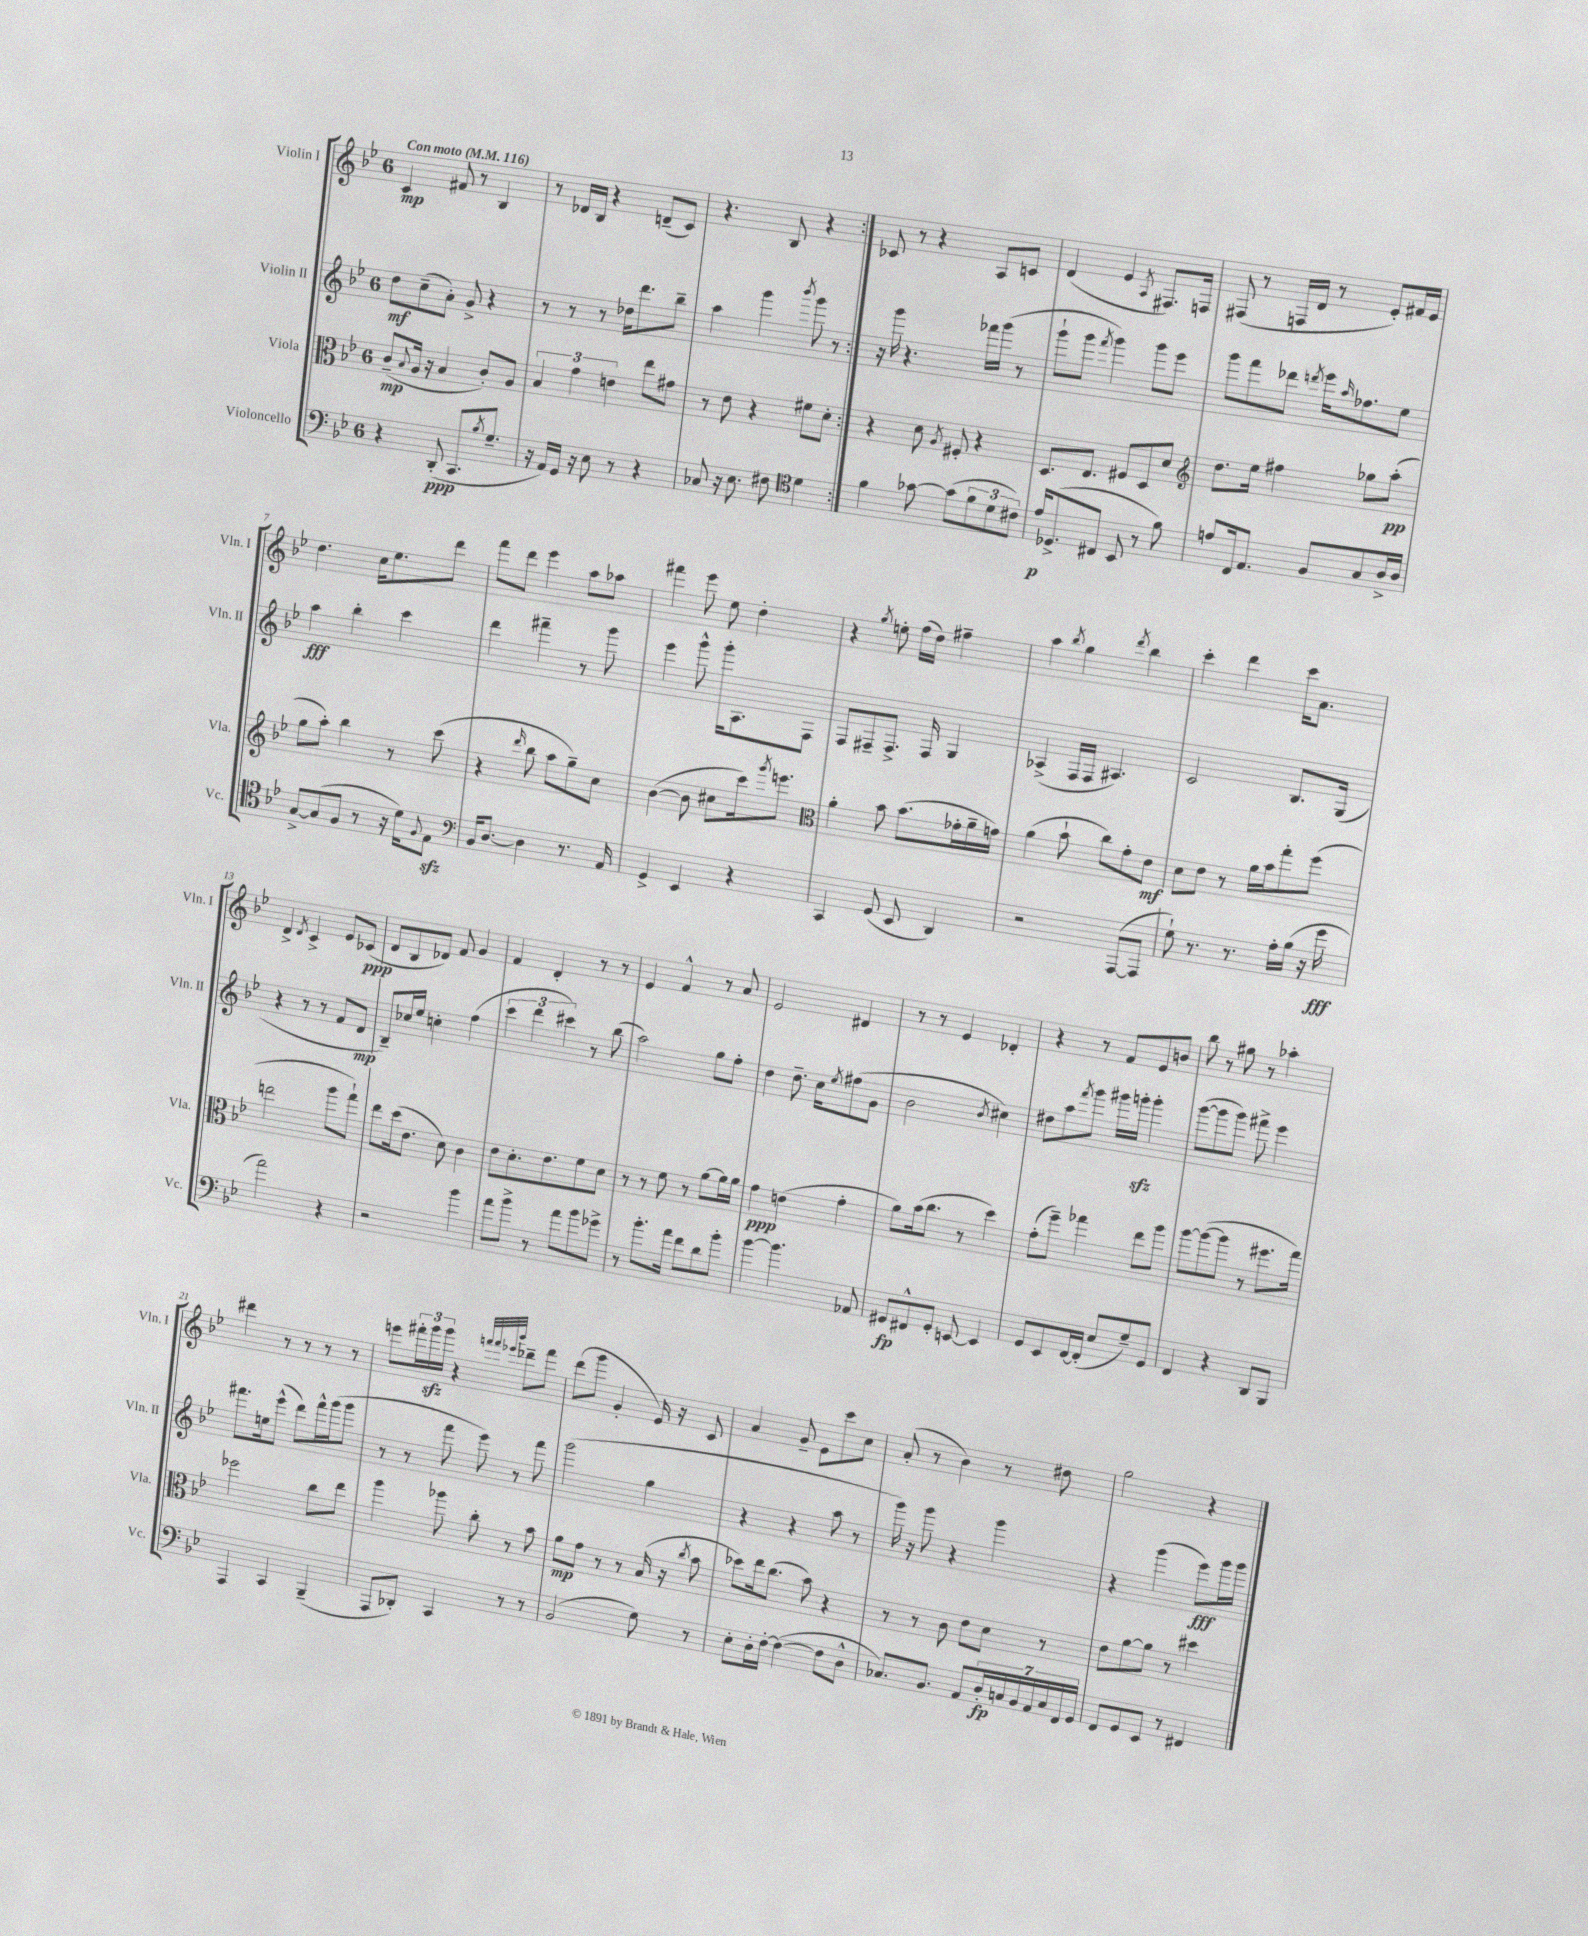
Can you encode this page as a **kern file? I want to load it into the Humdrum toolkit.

**kern	**dynam	**kern	**dynam	**kern	**dynam	**kern	**dynam
*part4	*part4	*part3	*part3	*part2	*part2	*part1	*part1
*staff4	*staff4	*staff3	*staff3	*staff2	*staff2	*staff1	*staff1
*I"Violoncello	*	*I"Viola	*	*I"Violin II	*	*I"Violin I	*
*I'Vc.	*	*I'Vla.	*	*I'Vln. II	*	*I'Vln. I	*
*clefF4	*	*clefC3	*	*clefG2	*	*clefG2	*
*k[b-e-]	*	*k[b-e-]	*	*k[b-e-]	*	*k[b-e-]	*
*M6/8	*	*M6/8	*	*M6/8	*	*M6/8	*
*MM116	*	*MM116	*	*MM116	*	*MM116	*
=1	=1	=1	=1	=1	=1	=1	=1
!	!	!	!	!	!	!LO:TX:a:B:t=Con moto	!
4r	.	(8c~/L	mp	8dd\L	mf	4c/	mp
.	.	8qqB-/	.	.	.	.	.
.	.	16A/Jk	.	(8cc~\	.	.	.
.	.	16r	.	.	.	.	.
(8DD'/	ppp	4B-/	.	8a'\J)	.	8f#X/	.
8.CC/L	.	.	.	8g^/	.	8r	.
.	.	8c'/L)	.	4r	.	4B-/	.
8qB-/	.	.	.	.	.	.	.
8.G~/J	.	.	.	.	.	.	.
.	.	8A/J	.	.	.	.	.
=2	=2	=2	=2	=2	=2	=2	=2
16r	.	6B-/	.	8r	.	8r	.
16AA/LL)	.	.	.	.	.	.	.
16GG/JJ	.	.	.	8r	.	16d-X/LL	.
.	.	6g\	.	.	.	.	.
16r	.	.	.	.	.	16B-/JJ	.
8E-\	.	.	.	8r	.	4r	.
.	.	6en\	.	.	.	.	.
8r	.	.	.	16dd-X\KL	.	.	.
.	.	.	.	8.ddd\	.	.	.
4r	.	8ee-\L	.	.	.	(8dn~/L	.
.	.	8g#X\J	.	8bb-~\J	.	8c/J)	.
=3	=3	=3	=3	=3	=3	=3	=3
8C-X/	.	8r	.	4aa\	.	4.r	.
16r	.	8e-\	.	.	.	.	.
8.E-\	.	.	.	.	.	.	.
.	.	4r	.	4ggg\	.	.	.
8F#X\	.	.	.	.	.	8B-/	.
*clefC4	*	*	*	*	*	*	*
.	.	.	.	8qbbb-/	.	.	.
4d\	.	8f#X\L	.	8ggg\	.	4r	.
.	.	8d'\J	.	8r	.	.	.
=4:|!	=4:|!	=4:|!	=4:|!	=4:|!	=4:|!	=4:|!	=4:|!
4f\	.	4r	.	16r	.	8c-X/	.
.	.	.	.	16ggg\	.	.	.
.	.	.	.	4.r	.	8r	.
[8g-X\	.	8d\	.	.	.	4r	.
.	.	8qA/	.	.	.	.	.
(8g-\L]	.	8F#X'/	.	.	.	.	.
12f\	.	4r	.	16fff-X\LL	.	8A/L	.
.	.	.	.	(16ggg\JJ	.	.	.
12d\	.	.	.	.	.	.	.
.	.	.	.	8r	.	8cn/J	.
12c#X\J)	.	.	.	.	.	.	.
=5	=5	=5	=5	=5	=5	=5	=5
16e-/KL	p	8.D/L	.	8ggg`\L	.	(4d/	.
(8.D-X^/	.	.	.	.	.	.	.
.	.	.	.	8ggg\J	.	.	.
.	.	8.E-/J	.	.	.	.	.
.	.	.	.	8qfff/	.	.	.
8C#X/J	.	.	.	4ggg\)	.	4e-/	.
8BB-/	.	8F#X/L	.	.	.	.	.
.	.	.	.	.	.	8qA/	.
8r	.	8D/	.	8ggg\L	.	8.F#X/L)	.
8f\)	.	8d/J	.	8eee-\J	.	.	.
.	.	.	.	.	.	16Fn/Jk	.
=6	=6	=6	=6	=6	=6	=6	=6
*	*	*clefG2	*	*	*	*	*
8en/L	.	8.dd\L	.	8ggg\L	.	(8F#X/	.
16C/k	.	.	.	8fff\	.	8r	.
8.E-/J	.	16ee-\Jk	.	.	.	.	.
.	.	4ff#X\	.	8ddd-X\J	.	16Fn/LL	.
.	.	.	.	.	.	16d/JJ	.
.	.	.	.	8qdddn/	.	.	.
8F/L	.	.	.	16eee-\KL	.	8r	.
.	.	.	.	16qqaa/	.	.	.
.	.	.	.	8.ff-X\	.	.	.
8G/	.	8gg-X\L	.	.	.	8e-'/L)	.
16A^/L	.	(8aa'\J	pp	8ee-\J	.	16f#X/L	.
16A/JJ	.	.	.	.	.	16e-/JJ	.
!!LO:LB:g=z
=7	=7	=7	=7	=7	=7	=7	=7
[8G^/L	.	8gg\L	.	4aa\	fff	4.dd\	.
(8G/]	.	8aa'\J)	.	.	.	.	.
8F/J	.	4bb-\	.	4bb-'\	.	.	.
8r	.	.	.	.	.	16cc\KL	.
.	.	.	.	.	.	8.ee-\	.
16r	.	8r	.	4ccc\	.	.	.
16d\KL)	.	.	.	.	.	.	.
8qqF/	.	.	.	.	.	.	.
8E-zz\J	.	(8ccc\	.	.	.	8ddd\J	.
=8	=8	=8	=8	=8	=8	=8	=8
*clefF4	*	*	*	*	*	*	*
16BB-/KL	.	4r	.	4ddd\	.	8fff\L	.
[8.D/J	.	.	.	.	.	.	.
.	.	.	.	.	.	8ddd\J	.
.	.	16qqddd/	.	.	.	.	.
4D\]	.	8bb-\	.	4fff#X~\	.	4eee-\	.
.	.	8aa\L	.	.	.	.	.
8.r	.	8gg~\)	.	8r	.	8aa\L	.
.	.	8cc\J	.	8ggg\	.	8aa-X\J	.
16AA/	.	.	.	.	.	.	.
=9	=9	=9	=9	=9	=9	=9	=9
4GG^/	.	([4b-\	.	4eee-\	.	4fff#X\	.
4EE-/	.	8b-\]	.	8ggg^^\	.	8eee-\	.
.	.	8cc#X\L	.	16ggg'\KL	.	8ee-\	.
.	.	.	.	8.A\	.	.	.
4r	.	16ccc\k)	.	.	.	4dd'\	.
.	.	8qggg/	.	.	.	.	.
.	.	8.eeen\J	.	.	.	.	.
.	.	.	.	8F\J	.	.	.
=10	=10	=10	=10	=10	=10	=10	=10
*	*	*clefC3	*	*	*	*	*
4CC/	.	4a'\	.	8F/L	.	4r	.
.	.	.	.	8F#X~/	.	.	.
.	.	.	.	.	.	8qgg/	.
(8GG/	.	8b-\	.	8.F#^/J	.	8een'\	.
8EE-/	.	(8.b-\L	.	.	.	(16ff\LL	.
.	.	.	.	16F#/	.	16dd\JJ)	.
4DD/)	.	.	.	4G/	.	4ff#X~\	.
.	.	16g-X'\L	.	.	.	.	.
.	.	16a~\	.	.	.	.	.
.	.	16gn\JJ)	.	.	.	.	.
=11	=11	=11	=11	=11	=11	=11	=11
2r	.	(4a\	.	(4A-X^/	.	4aa\	.
.	.	.	.	.	.	8qbb-/	.
.	.	8b-`\	.	16F/LL	.	4gg\	.
.	.	.	.	16F/JJ	.	.	.
.	.	8cc\L)	.	4.A#X/)	.	.	.
.	.	.	.	.	.	8qddd/	.
([8AAA/L	.	8g'\	.	.	.	4bb-\	.
8AAA/J]	.	8e-\J	mf	.	.	.	.
=12	=12	=12	=12	=12	=12	=12	=12
8G`\)	.	8d\L	.	2c/	.	4ccc'\	.
8.r	.	8e-\J	.	.	.	.	.
.	.	8r	.	.	.	4ddd\	.
8.r	.	.	.	.	.	.	.
.	.	16a\LL	.	.	.	.	.
.	.	16b-\J	.	.	.	.	.
16A'\LL	.	8gg'\	.	8.B-/L	.	16ccc\KL	.
(16B-\JJ	.	.	.	.	.	8.a\J	.
16r	.	(8ff\J	.	.	.	.	.
16g\	fff	.	.	(16G/Jk	.	.	.
!!LO:LB:g=z
=13	=13	=13	=13	=13	=13	=13	=13
2a\)	.	2een\	.	4r	.	4d^/	.
.	.	.	.	.	.	8qd/	.
.	.	.	.	8r	.	4c^/	.
.	.	.	.	8r	.	.	.
4r	.	8aa\L	.	8f/L	.	8e-/L	.
.	.	8gg`\J)	.	8d/J	mp	(8c-X/J	ppp
=14	=14	=14	=14	=14	=14	=14	=14
2r	.	8ee-\L	.	8B-~/L)	.	8d/L	.
.	.	(16dd\k	.	16cc-X/L	.	8B-/	.
.	.	8.e-\J	.	16ee-/JJ	.	.	.
.	.	.	.	4ccn'\	.	8d-X/J)	.
.	.	8d\)	.	.	.	8f/	.
4b-\	.	4c\	.	(4ff\	.	4g/	.
=15	=15	=15	=15	=15	=15	=15	=15
8a\L	.	8e-\L	.	6ccc\	.	4f/	.
8b-^\J	.	8.d'\	.	.	.	.	.
.	.	.	.	6ddd\	.	.	.
8r	.	.	.	.	.	4d'/	.
.	.	8.e-\	.	.	.	.	.
.	.	.	.	6ccc#X\)	.	.	.
8a\L	.	.	.	.	.	.	.
8b-\	.	8f\	.	8r	.	8r	.
8g-X^\J	.	8d\J	.	(8bb-\	.	8r	.
=16	=16	=16	=16	=16	=16	=16	=16
8r	.	8r	.	2aa\)	.	4e-/	.
8.b-'\L	.	8r	.	.	.	.	.
.	.	8f\	.	.	.	4f^^/	.
16a\Jk	.	.	.	.	.	.	.
8f\L	.	8r	.	.	.	.	.
8d\	.	[8a\L	.	8gg\L	.	8r	.
8b-'\J	.	16a\L]	.	8ff'\J	.	8a/	.
.	.	16a\JJ	.	.	.	.	.
=17	=17	=17	=17	=17	=17	=17	=17
[4b-\	.	4g\	ppp	4dd\	.	2e-/	.
4.b-\]	.	(4en\	.	8.dd~\	.	.	.
.	.	.	.	16cc\KL	.	.	.
.	.	.	.	8qee-/	.	.	.
.	.	4g'\	.	(8ff#X\	.	4d#X/	.
8AA-X/	.	.	.	8g\J	.	.	.
=18	=18	=18	=18	=18	=18	=18	=18
8GG#X/L	fp	8a\L)	.	2b-\	.	8r	.
8FF#X^^/	.	(16b-\k	.	.	.	8r	.
.	.	8.cc\J	.	.	.	.	.
8GG#'/J	.	.	.	.	.	4e-/	.
[8EEn/	.	8r	.	.	.	.	.
.	.	.	.	8qb-/	.	.	.
4EE/]	.	4dd\)	.	4cc#X\)	.	4d-X'/	.
=19	=19	=19	=19	=19	=19	=19	=19
8GG/L	.	(8g'\L	.	8dd#X\L	.	4r	.
8EE-/	.	8ff~\J)	.	8aa\	.	.	.
.	.	.	.	8qfff/	.	.	.
[16FF/L	.	4gg-X\	.	8ggg\J	.	8r	.
(16FF'/JJ]	.	.	.	.	.	.	.
8E-/L	.	.	.	16ggg#X\LL	.	8f/L	.
.	.	.	.	16gggnzz'\JJ	.	.	.
8G~/)	.	8ee-\L	.	4ggg'\	.	8e-/	.
8GG/J	.	8aa\J	.	.	.	8bn/J	.
=20	=20	=20	=20	=20	=20	=20	=20
4FF/	.	[8aa\L	.	([8ggg\L	.	8bb-\	.
.	.	(8aa\_	.	8ggg\]	.	8r	.
4r	.	8aa\J]	.	8ggg\J)	.	8gg#X\	.
.	.	8r	.	8fff#X^\	.	8r	.
8DD/L	.	8.ff#X\L	.	4eee-\	.	4aa-X'\	.
8BBB-/J	.	.	.	.	.	.	.
.	.	16gg\Jk)	.	.	.	.	.
!!LO:LB:g=z
=21	=21	=21	=21	=21	=21	=21	=21
4AAA/	.	2ff-X\	.	8.fff#X\L	.	4ddd#X\	.
.	.	.	.	16een\k	.	.	.
4CC/	.	.	.	(8eee-^^\J	.	8r	.
.	.	.	.	8ddd\L)	.	8r	.
(4BBB-~/	.	8cc\L	.	16fff#^^\L	.	8r	.
.	.	.	.	(16ggg\J	.	.	.
.	.	8ee-\J	.	8ggg\J	.	8r	.
=22	=22	=22	=22	=22	=22	=22	=22
8AAA/L	.	4aa\	.	8r	.	8eeen\L	.
8DD-X'/J)	.	.	.	8r	.	24fff#X'\L	.
.	.	.	.	.	.	24gggzz\	.
.	.	.	.	.	.	24ggg\JJ	.
4CC/	.	8aa-X\	.	8fff\	.	4r	.
.	.	8cc'\	.	8eee-\)	.	.	.
.	.	.	.	.	.	32qqfffn/LLL	.
.	.	.	.	.	.	32qqfff/	.
.	.	.	.	.	.	32qqeee-X/	.
.	.	.	.	.	.	32qqbbb-/JJJ	.
8r	.	8r	.	8r	.	8ddd-X~\L	.
8r	.	8b-\	.	8fff\	.	8fff\J	.
=23	=23	=23	=23	=23	=23	=23	=23
(2BB-/	.	8a\L	mp	(2ggg\	.	(8ddd\L	.
.	.	8g\J	.	.	.	8ggg\J	.
.	.	8r	.	.	.	4g'/	.
.	.	8r	.	.	.	.	.
8G\)	.	(16B-/	.	4gg\	.	16e-/)	.
.	.	16r	.	.	.	16r	.
.	.	8qcc/	.	.	.	.	.
8r	.	8b-\	.	.	.	8c/	.
=24	=24	=24	=24	=24	=24	=24	=24
8E-'\L	.	8dd-X\L)	.	4r	.	4a/	.
16D'\L	.	16ee-\k	.	.	.	.	.
[16F'\JJ	.	(8.cc\J	.	.	.	.	.
(4F\_	.	.	.	4r	.	8g~/	.
.	.	8b-\)	.	.	.	8e-\L	.
8F\L]	.	4r	.	8aa\	.	8ccc\	.
8D^^\J	.	.	.	8r	.	8cc\J	.
=25	=25	=25	=25	=25	=25	=25	=25
8.C-X/L)	.	8r	.	16ggg\)	.	(8a'/	.
.	.	.	.	16r	.	.	.
.	.	8r	.	8ggg\	.	8r	.
8.BB-/J	.	.	.	.	.	.	.
.	.	8c\	.	4r	.	4b-\)	.
8AA/L	.	8e-\L	.	.	.	.	.
28D'/L	fp	8d\J	.	4ggg\	.	8r	.
28Cn/	.	.	.	.	.	.	.
28BB-/	.	.	.	.	.	.	.
28AA/	.	.	.	.	.	.	.
.	.	8r	.	.	.	8dd#X\	.
28C/	.	.	.	.	.	.	.
28FF/	.	.	.	.	.	.	.
28GG/JJ	.	.	.	.	.	.	.
=26	=26	=26	=26	=26	=26	=26	=26
8FF/L	.	8e-\L	.	4r	.	2gg\	.
8GG/	.	[8a\	.	.	.	.	.
8EE-/J	.	8a\J]	.	(4ggg\	.	.	.
8r	.	8r	.	.	.	.	.
4FF#X/	.	4dd#X\	.	8eee-\L)	fff	4r	.
.	.	.	.	16ggg\L	.	.	.
.	.	.	.	16ggg\JJ	.	.	.
==	==	==	==	==	==	==	==
*-	*-	*-	*-	*-	*-	*-	*-
